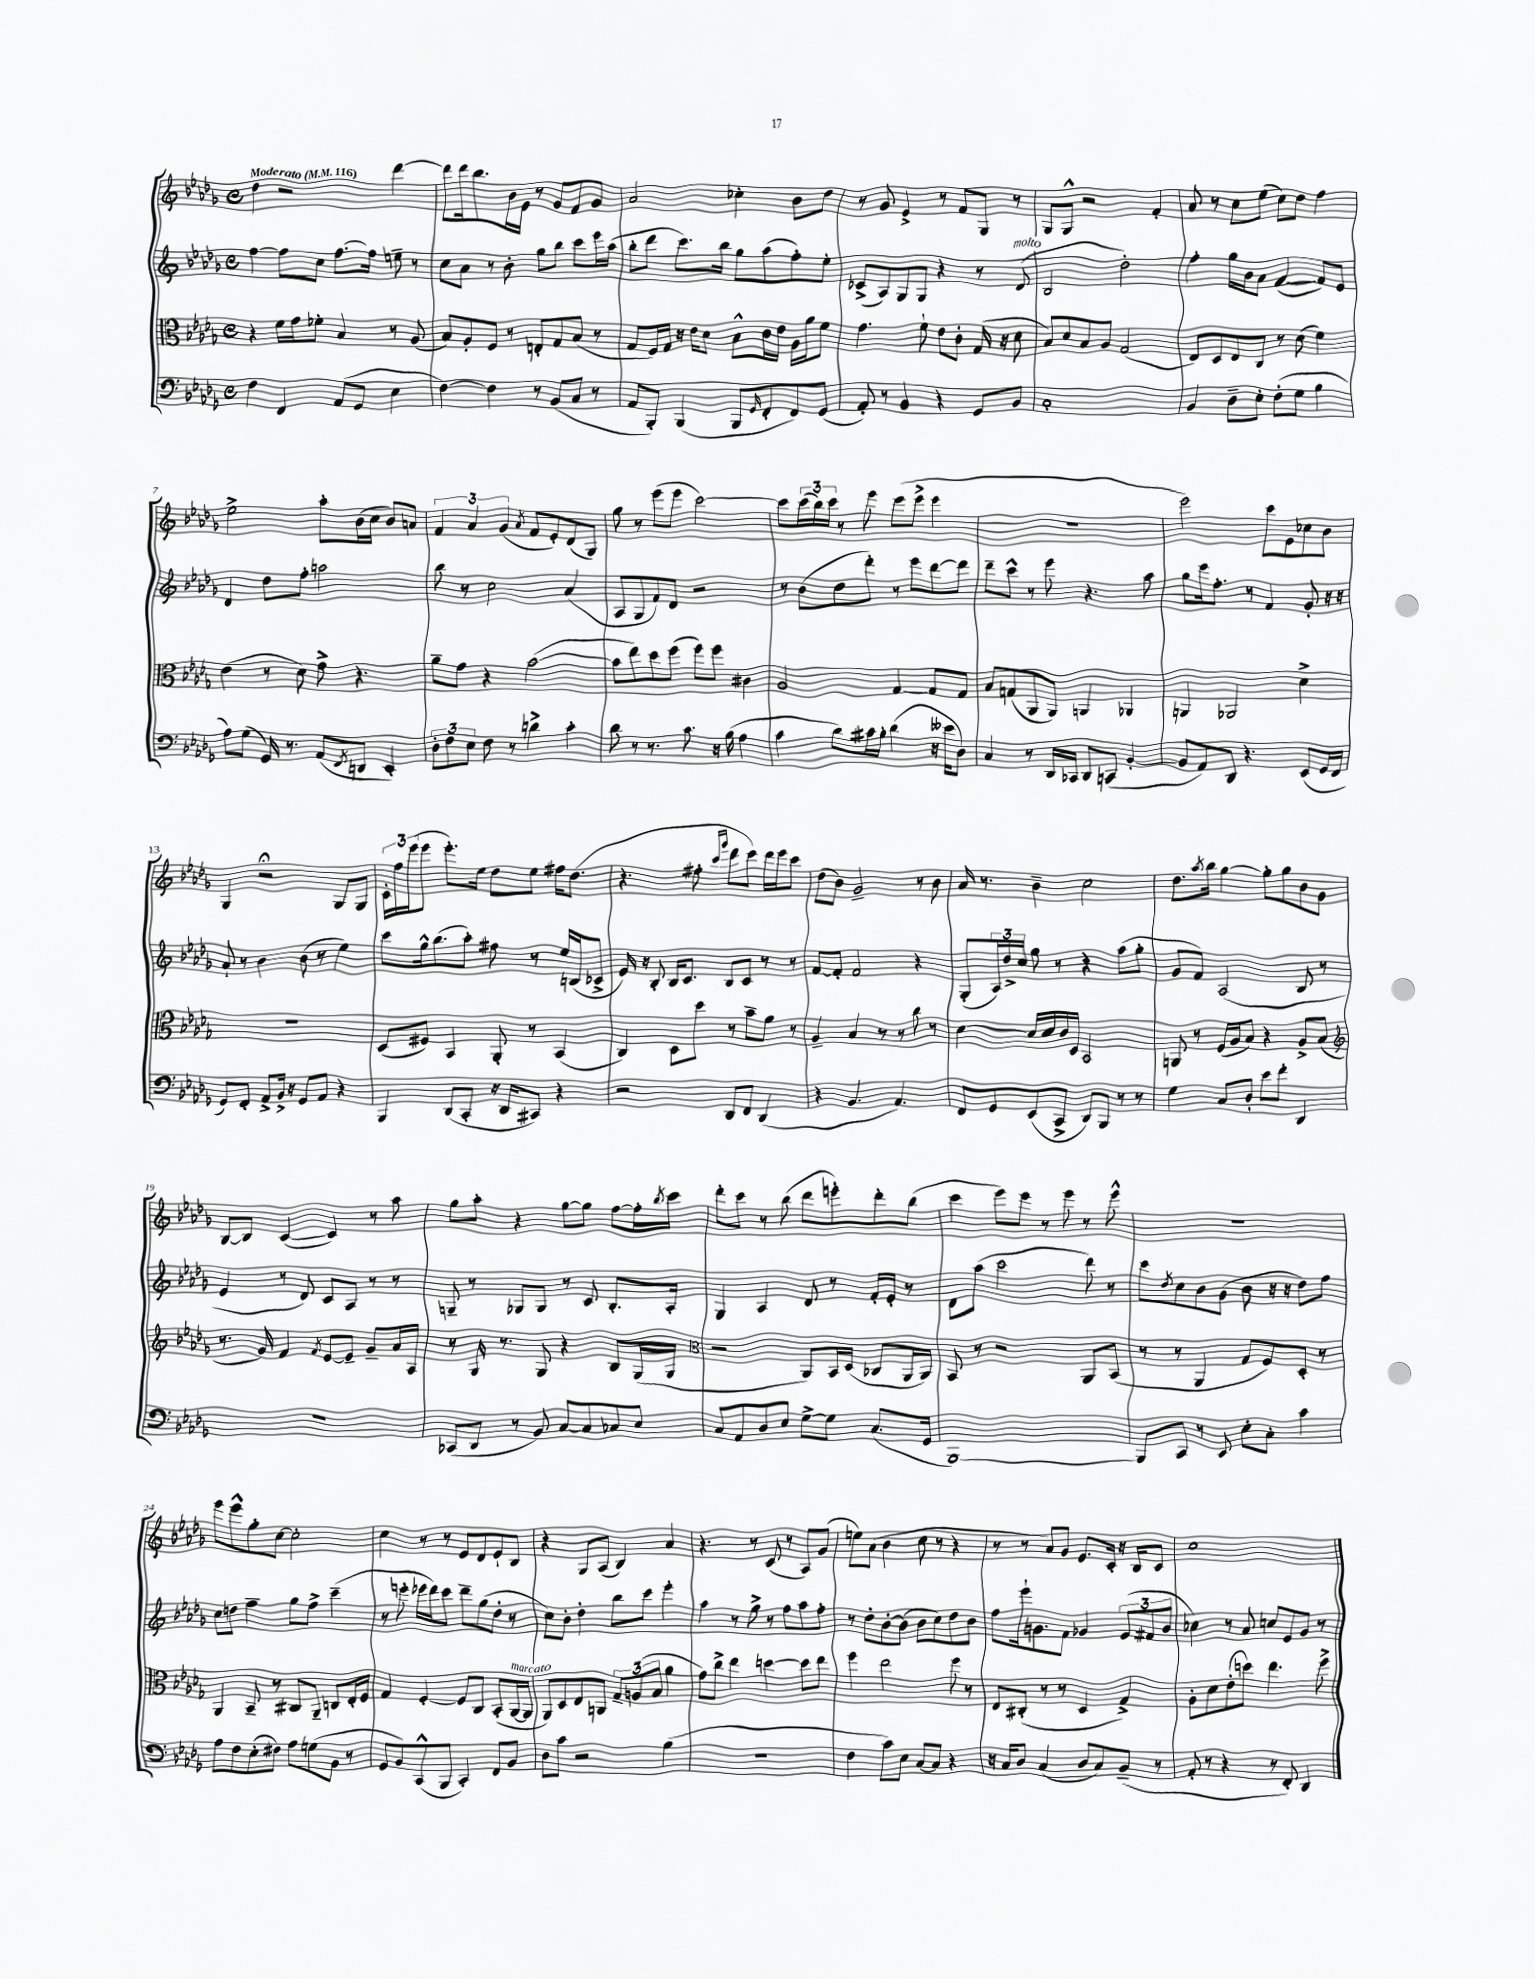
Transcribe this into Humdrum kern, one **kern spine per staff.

**kern	**kern	**kern	**kern
*part4	*part3	*part2	*part1
*staff4	*staff3	*staff2	*staff1
*clefF4	*clefC3	*clefG2	*clefG2
*k[b-e-a-d-g-]	*k[b-e-a-d-g-]	*k[b-e-a-d-g-]	*k[b-e-a-d-g-]
*M4/4	*M4/4	*M4/4	*M4/4
*met(c)	*met(c)	*met(c)	*met(c)
*MM116	*MM116	*MM116	*MM116
=1	=1	=1	=1
!	!	!	!LO:TX:a:B:t=Moderato
4F\	4r	[4ff\	4dd-\
4FF/	16f\LL	8ff\L]	2r
.	16g-\J	.	.
.	8f-X'\J	8cc\J	.
(8AA-/L	4B-/	[8.ff\L	.
8GG-/J	.	.	.
.	.	16ff\Jk]	.
4E-\	8r	8een~\	[4ddd-\
.	(8A-/	8r	.
=2	=2	=2	=2
[4F\)	8B-/L)	8cc\L	8ddd-\L]
.	8A-'/	8a-\J	16ddd-\k
.	.	.	8.bb-\
4F\]	8F/J	8r	.
.	8r	8b-'\	16b-\L
.	.	.	16e-\JJ
8r	8En'/L	8gg-\L	8r
(8BB-/L	8G-/	8bb-\J	8g-/L
8C/J	(8B-/J	8ccc\L	8f/
8r	8r	16eee-\L	8g-/J
.	.	(16aa-\JJ	.
=3	=3	=3	=3
8AA-/L	8G-/L	8bb-'\L	2a-/
8BBB-'/J)	16F/L)	8ddd-\J	.
.	16G-/JJ	.	.
(4BBB-/	16r	8.ccc\L)	.
.	16e-\KL	.	.
.	8d-\J	.	.
.	.	16bb-\Jk	.
8BBB-/L	8B-^^\L	8gg-\L	4cc-X'\
16qqGG-/	.	.	.
8FF'/	16c\L	(8aa-\	.
.	16e-\JJ	.	.
8FF/)	16A-\LL	8ff'\)	8b-\L
.	16a-\J	.	.
(8GG-/J	8f\J	8ee-'\J	8dd-\J
=4	=4	=4	=4
8AA-'/)	4.g-\	(8c-X^/L	8r
8r	.	8A-/)	8g-/
4BB-/	.	8G-/	4e-^/
.	8f`\	8G-/J	.
4r	8e-\L	4r	8r
.	8c'\J	.	8f/L
8GG-/L	(16G-/	8r	8G-/J
.	16r	.	.
!	!	!LO:TX:a:i:t=molto	!
8BB-/J	8d-\	(8d-/	8r
=5	=5	=5	=5
1C'	8B-/L)	2B-/	8G-/L
.	8d-/	.	8G-^^/J
.	8B-/	.	2r
.	8A-/J	.	.
.	(2G-/	2dd-'\)	.
.	.	.	4f'/
=6	=6	=6	=6
4BB-/	8E-/L)	4ff'\	8a-/
.	8D-/	.	8r
8D-~\L	8E-/	16gg-\LL	8cc\L
.	.	16b-\J	.
8E-'\J	8C/J	8a-\J	(8ee-\J
(8F'\L	8r	([4f/	8cc\L)
8G-\J	(8d-\	.	8dd-\J
4B-\	4f\)	8f/L])	4ff\
.	.	8e-/J	.
!!LO:LB:g=z
=7	=7	=7	=7
8A-\L)	(4e-\	4d-/	2ee-^\
(8G-\J	.	.	.
16GG-/)	8r	8dd-\L	.
8.r	.	.	.
.	8d-\)	8ff'\J	.
(8AA-/L	8g-^\	2aan\	8aa-'\L
8qFF/	.	.	.
8DDn/J	4.r	.	(16b-\L
.	.	.	16cc\JJ
4EE-'/)	.	.	8b-/L)
.	.	.	8an/J
=8	=8	=8	=8
12D-'\L	8a-~\L	8bb-\	6f/
12F\	.	.	.
.	8g-\J	8r	.
12E-\J	.	.	6a-/
8F\	4r	2cc\	.
.	.	.	(6g-/
8r	.	.	.
.	.	.	8qa-/
4dn^\	([2b-\	.	8f/L
.	.	.	8e-'/)
4c'\	.	(4a-/	(8d-/
.	.	.	8G-/J)
=9	=9	=9	=9
8d-\	8b-\L]	8A-/L	8gg-\
8r	8ee-\)	8G-/	8r
8.r	8dd-\	8f/)	(8eee-\L
.	(8ff\J	8d-/J	8eee-\J
8.c\	.	.	.
.	8ff\L)	2r	[2ccc\)
16r	8ff\J	.	.
(16B-\	.	.	.
4A-\	4c#X\	.	.
=10	=10	=10	=10
4c\	2A-/	8r	8ccc\L]
.	.	(8b-\L	(24ccc\L
.	.	.	24bb-\)
.	.	.	24ccc\JJ
8d-\L)	.	8dd-\	8r
16c#X\L	.	8ddd-'\J)	8eee-\
16B-'\JJ	.	.	.
(4d-\	[4G-/	8r	(8eee-\L
.	.	8eee-\L	8eee-^\J
16r	8G-/L]	[8ddd-\	4eee-\
16e--X\KL	.	.	.
8D-\J)	8G-/J	8ddd-\J]	.
=11	=11	=11	=11
4C/	8B-/L	8ddd-~\L	1r
.	(8Gn/	8ccc^^\J	.
8r	8AA-/	8r	.
16DD-/LL	8AA-/J)	8eee-\	.
16CC-X/JJ	.	.	.
8DD-/L	4AAn/	4.r	.
(8CCn/J	.	.	.
[4BB-'/	4AA-X/	.	.
.	.	8aa-\	.
=12	=12	=12	=12
8BB-/L]	4AAn/	8gg-\L	2eee-\)
8AA-/)	.	16eee-\k	.
.	.	8.ff'\J	.
8DD-/J	2AA-X/	.	.
4.r	.	8r	.
.	.	4f/	8ccc\L
.	.	.	8e-\
(8EE-/L	4d-^\	8g-'/	8cc-X\
16GG-/L	.	16r	8b-\J
16FF/JJ	.	16r	.
!!LO:LB:g=z
=13	=13	=13	=13
8GG-/L)	1r	8a-`/	4G-/
8FF'/J	.	8r	.
8AA-^/L	.	4b-\	2r;<
16BB-^/Jk	.	.	.
16r	.	.	.
8GG-/L	.	(8b-\	.
8AA-/J	.	8r	.
4r	.	4ee-\)	8G-/L
.	.	.	8G-/J
=14	=14	=14	=14
4BBB-/	(8D-/L	8ccc\L	24c'\LL
.	.	.	24ff\
.	.	.	(24eee-\J
.	8F#X/J)	16gg-^^\k	8eee-\J
.	.	(8.bb-\	.
(8DD-/L	4BB-/	.	8.eee-'\L)
8CC'/J	.	8aa-'\J)	.
.	.	.	16ee-\Jk
16r	8AA-'/	8ff#X\	8dd-\L
16DD-/KL	.	.	.
8CC#X/J)	8r	8r	8ee-\J
4r	(4BB-/	16ee-/LL	16ff#X\KL
.	.	(16Bn/J	(8.dd-\J
.	.	8c-X^/J	.
=15	=15	=15	=15
2r	4C/)	16e-/)	4.r
.	.	16r	.
.	.	8B-'/	.
.	8D-\L	16B-/KL	.
.	.	8.c/J	.
.	8dd-\J	.	8ff#X'\
.	.	.	16qqccc/LL
.	.	.	16qqggg-/JJ
8DD-/L	8r	8B-/L	8ddd-\L
8FF/J	8b-~\L	8c/J	8ccc\J)
(4DD-/	8a-\J	8r	16ddd-\LL
.	.	.	16eee-\J
.	8r	8r	8ccc\J
=16	=16	=16	=16
4r	4A-~/	[8f/L	(8dd-\L
.	.	8f'/J]	8b-\J)
4.BB-/	4B-/	2f/	2g-~/
.	8r	.	.
4.AA-/)	8r	.	.
.	8cc\	4r	8r
.	8r	.	8b-\
=17	=17	=17	=17
8FF/L	[4d-\	(8G-'/L	16a-/
.	.	.	8.r
8GG-/	.	24A-/L)	.
.	.	24dd-^/	.
.	.	24cc/JJ	.
(8EE-/	16d-/LL]	8gg-\	4b-~\
.	16d-/	.	.
8CC^/J	16c/	8r	.
.	16D-/JJ	.	.
8DD-/L)	2BB-/	4r	2cc\
8BBB-/J	.	.	.
8r	.	(8aa-\L	.
8r	.	8gg-'\J	.
=18	=18	=18	=18
4G-\	8AAn/	8g-/L	8.dd-\L
.	8r	8f/J)	.
.	.	.	8qaa-/
.	.	.	16bb-\Jk
8C/L	(16F/LL	(2A-/	[4gg-\
.	16A-/J	.	.
8D-'/J	8B-/J)	.	.
8e-\L	4r	.	8gg-'\L]
8f'\J	.	.	8gg-\
4DD-/	8A-^/L	8B-/	8b-\
.	(8B-/J	8r	8g-\J
!!LO:LB:g=z
=19	=19	=19	=19
*	*clefG2	*	*
1r	8.r	4e-/	[8B-/L
.	.	.	8B-/J]
.	16g-/)	.	.
.	4f/	8r	([4c/
.	.	8d-/)	.
.	8qf/	.	.
.	[8e-/L	8c/L	4c/])
.	8e-~/J]	8A-/J	.
.	8g-~/L	8r	8r
.	16a-/L	8r	8aa-\
.	16A-/JJ	.	.
=20	=20	=20	=20
(8CC-X/L	8r	8Gn~/	8gg-\L
8DD-/J	16G-/	8r	8aa-'\J
.	8.r	.	.
8r	.	8G-X/L	4r
8BB-/)	8G-/	8G-/J	.
[8C/L	4r	8r	[8gg-\L
8C/]	.	8c/	8gg-\J]
8C-X/	8B-/L	8.B-'/L	[8ff\L
8E-/J	(16G-/L	.	16ff'\L]
.	.	.	8qbb-/
.	16G-/JJ	16A-'/Jk	16ccc\JJ
=21	=21	=21	=21
*	*clefC3	*	*
8C/L	2r	4G-/	8ddd-'\L
8AA-/	.	.	8ccc\J
8D-/	.	4A-/	8r
8E-/J	.	.	(8bb-\
[8G-^\L	8AA-/L)	8d-/	8ddd-\L
8G-\J]	16BB-/L	8r	8eeen'\)
.	(16D-/JJ	.	.
(8.C/L	8C-X/L	16f'/LL	8ddd-'\
.	.	16e-'/JJ	.
.	16AA-/L	8r	(8bb-\J
16GG-/Jk	16AA-/JJ)	.	.
=22	=22	=22	=22
[1BBB-)	8BB-/	8d-\L	4ccc\
.	8r	(8aa-\J	.
.	2r	2ccc\	8eee-\L)
.	.	.	8eee-\J
.	.	.	8r
.	.	.	8eee-\
.	8AA-/L	8ddd-\)	8r
.	(8BB-/J	8r	8eee-^^\
=23	=23	=23	=23
8BBB-/L]	8r	8ccc\L	1r
.	.	8qdd-/	.
8CC/J	8r	8cc\	.
8r	4AA-/	8b-\	.
8EE-/	.	(8g-\J	.
8E-'\L	8G-/L	8b-\	.
8C'\J	8F/)	16r	.
.	.	16r	.
4c\	8D-'/J	8dd-\L)	.
.	8r	8ff\J	.
!!LO:LB:g=z
=24	=24	=24	=24
8A-\L	4AA-/	8cc\L	8eee-\L
8F\	.	8ddn\J	8eee-^^\
(8E-'\	8BB-~/	4ff~\	8gg-'\
8F#X\J)	8r	.	[8cc\J
8A-\L	8C#X/L	8gg-\L	2cc'\]
(8Gn\	8AA-~/J	8ff^\J	.
8BB-\J	8Cn/L	(4ccc~\	.
8r	16E-'/L	.	.
.	16F/JJ	.	.
=25	=25	=25	=25
8GG-/L	4G-/	8r	4cc\
8BB-/)	.	8eeen'\	.
(8CC^^/	[4F'/	16eee-X\LL	8r
.	.	16ddd-\J)	.
8BBB-/J	.	8ccc\J	8r
4CC'/)	8F/L]	8ddd-~\L	8e-/L
.	8C/J	(8gg-\	8d-/
8FF/L	(8BB-'/L	8dd-'\J	8e-`/
!	!LO:TX:a:i:t=marcato	!	!
8BB-/J	[16AA-/L	8r	8B-/J
.	16AA-/JJ]	.	.
=26	=26	=26	=26
8D-\L	8AA-/L)	8cc\L)	4r
8c\J	8D-/	8b-'\J	.
2r	8E-/	4dd-'\	8G-/L
.	8AAn/J	.	(8A-/J
.	12G-~/L	8bb-\L	4B-/)
.	(12An/	.	.
.	.	8ccc\J	.
.	12B-/J	.	.
(4B-\	4a-\	4eee-'\	4a-/
=27	=27	=27	=27
1r	8g-\L)	4aa-\	4.r
.	8cc^\J	.	.
.	4ee-\	8r	.
.	.	8gg-^\	8r
.	[4ddn\	8r	(8c/
.	.	8ff\L	8r
.	8dd\L]	8aa-\	8A-/L)
.	8ee-\J	8ff'\J	(8g-/J
=28	=28	=28	=28
4F\	4ff\	8r	8een\L)
.	.	8dd-'\L	(8a-\J
8c\L)	2ee-\	[8b-'\	4b-\
8E-\J	.	(8b-\J]	.
[8C/L	.	8b-\L	8cc\
8C/J]	.	8cc\)	8r
4r	8ff\	8dd-\	4r
.	8r	8b-\J	.
=29	=29	=29	=29
16r	8E-/L	8ff\L	8r
16C/KL	.	.	.
8D-/J	(8C#X'/J	16eee-`\k	8r
.	.	8.gn\	.
(4C/	8r	.	8a-/L)
.	8r	8f\J	8g-/J
8D-/L	4D-/	4g-X/	8.e-/L
8C/)	.	.	.
.	.	.	16c'/Jk
(8BB-~/J	4G-^/)	(12e-/L	16r
.	.	.	16B-/KL
.	.	12f#X/	.
8r	.	.	8c/J
.	.	12b-/J	.
=30	=30	=30	=30
8AA-'/	8A-'\L	4cc-X\)	1cc
8r	8d-\	.	.
4r	(8e-'\	8r	.
.	8ddn\J)	8a-/	.
8r	4.ee-\	8ccn/L	.
8FF'/)	.	8e-/	.
4DD-/	.	8g-/J	.
.	8ff^\	8r	.
==	==	==	==
*-	*-	*-	*-
